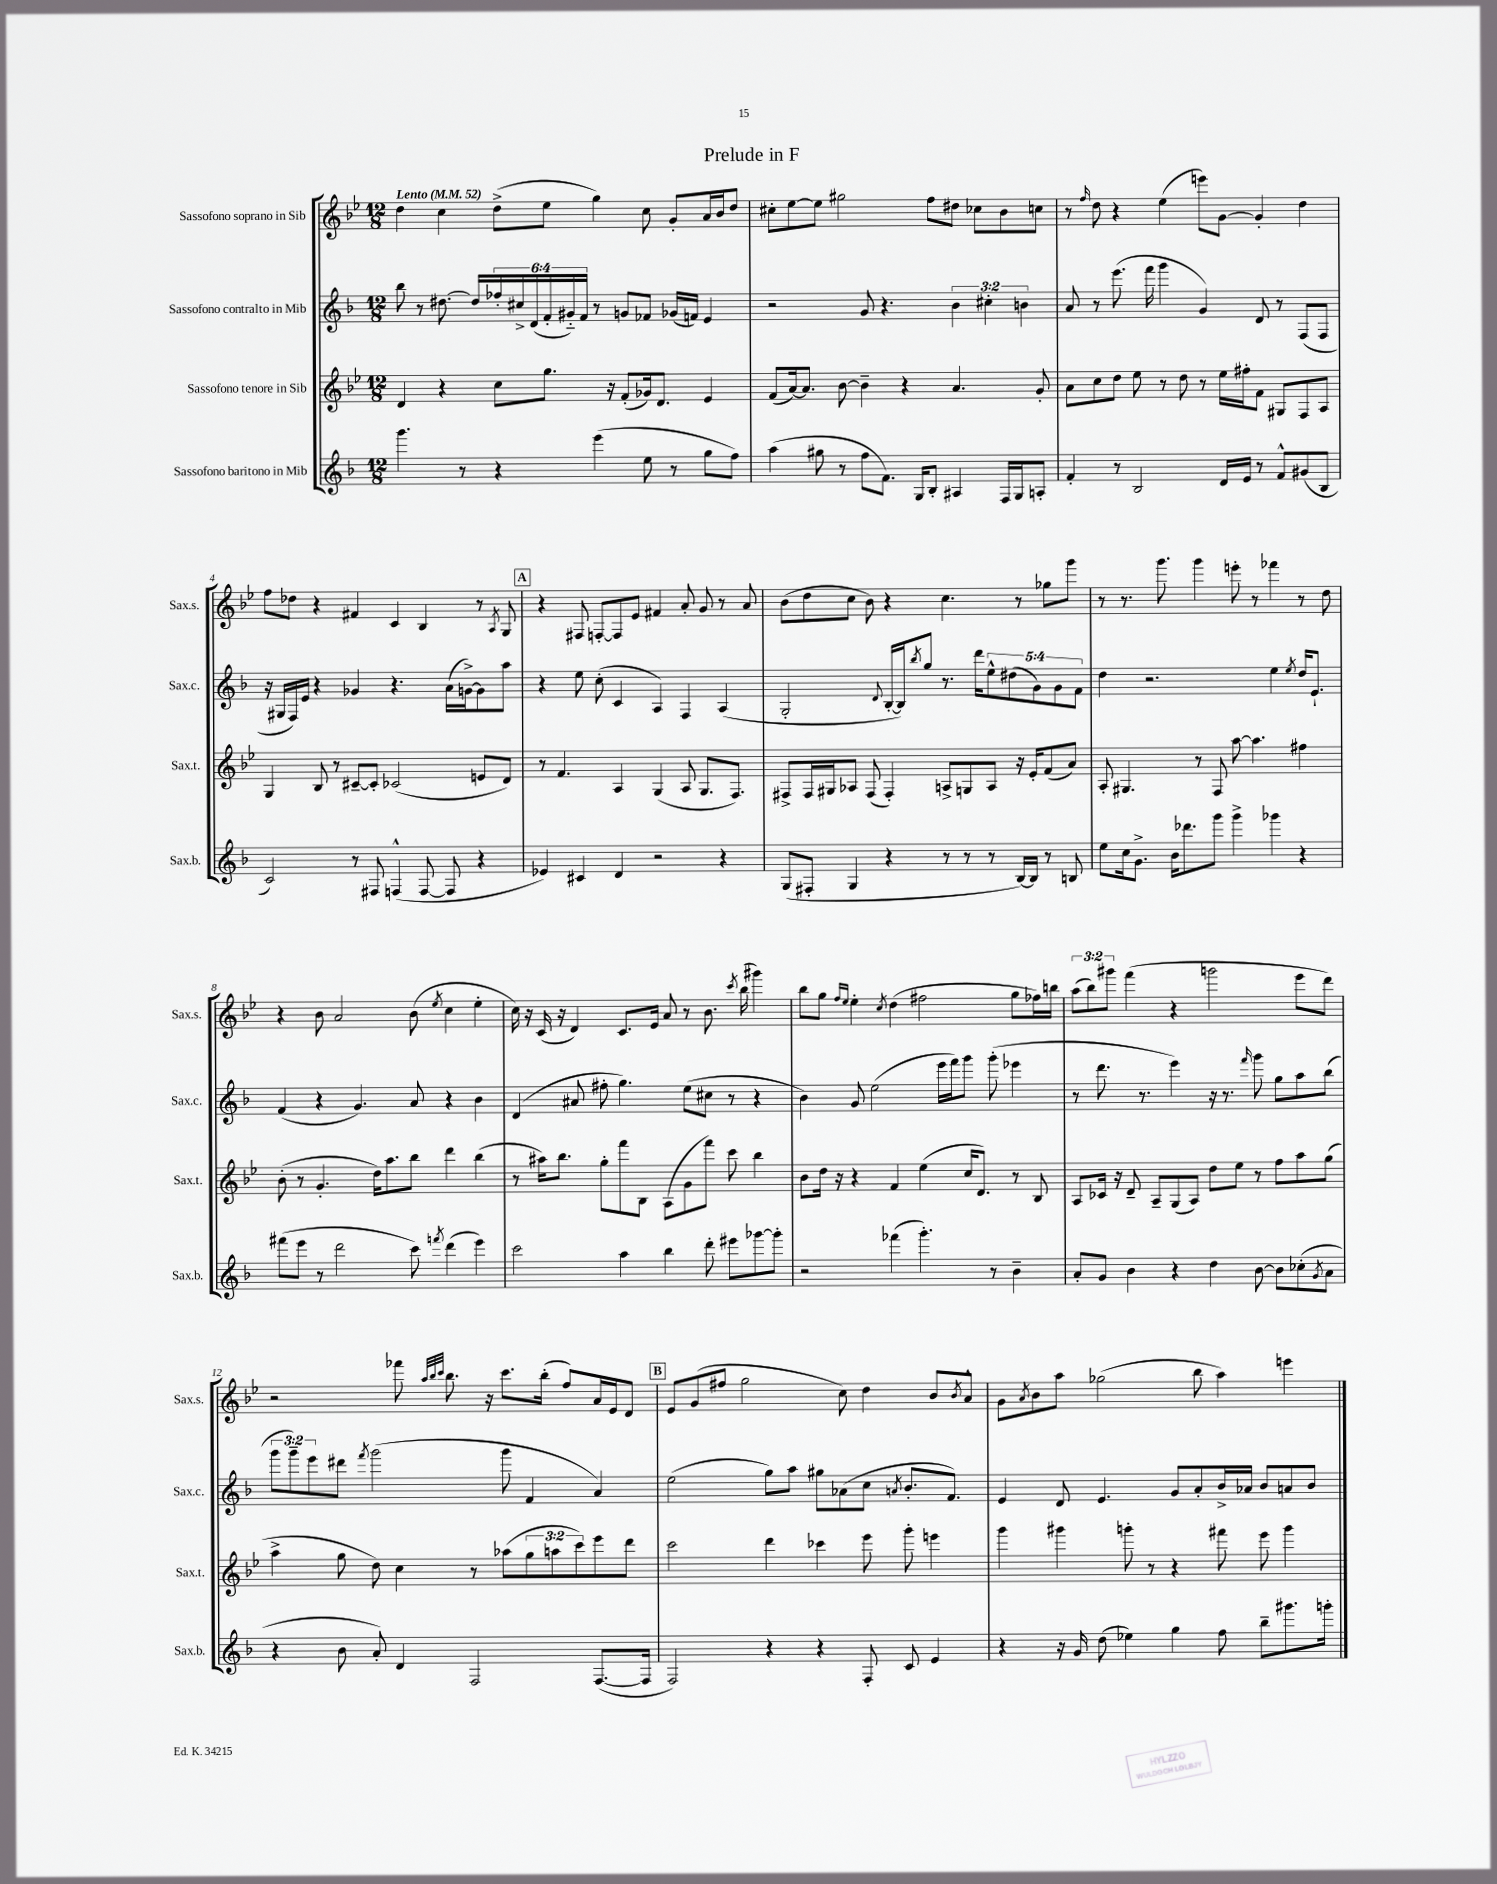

**kern	**kern	**kern	**kern
*part4	*part3	*part2	*part1
*staff4	*staff3	*staff2	*staff1
*I"Sassofono baritono in Mib	*I"Sassofono tenore in Sib	*I"Sassofono contralto in Mib	*I"Sassofono soprano in Sib
*I'Sax.b.	*I'Sax.t.	*I'Sax.c.	*I'Sax.s.
*clefG2	*clefG2	*clefG2	*clefG2
*k[b-]	*k[b-e-]	*k[b-]	*k[b-e-]
*M12/8	*M12/8	*M12/8	*M12/8
*MM52	*MM52	*MM52	*MM52
=1	=1	=1	=1
!	!	!	!LO:TX:a:B:t=Lento
4.ggg\	4d/	8bb-\	4dd\
.	.	8r	.
.	4r	[8.dd#X\	4cc\
8r	.	.	.
.	.	16dd#/LL]	.
4r	8cc\L	24ff-X'/	(8dd^\L
.	.	24cc#X^/	.
.	.	(24d/	.
.	8.gg\J	24f'/	8ee-\J
.	.	24g#X/)	.
.	.	24f/JJ	.
(4eee\	.	8r	4gg\)
.	16r	.	.
.	(8f'/L	8gn/L	.
8ee\	16g-X/k)	8f-X/J	8cc\
.	8.d/J	.	.
8r	.	(16g-X/LL	8g'/L
.	.	16fn/JJ)	.
8gg\L	4e-/	4e/	16a/L
.	.	.	16b-/J
8ff\J)	.	.	8dd/J
=2	=2	=2	=2
(4aa\	(8f/L	2r	8cc#X'\L
.	[16a/k)	.	[8ee-\
.	8.a/J]	.	.
8gg#X\	.	.	8ee-\J]
8r	[8b-\	.	2gg#X\
8ff\L	4b-~\]	8g/	.
8.f\J)	.	4.r	.
.	4r	.	.
16G/KL	.	.	.
8B-'/J	.	.	8ff\L
4A#X/	4.a/	6b-\	8dd#X\J
.	.	.	8cc-X\L
.	.	6cc#X'\	.
16F/LL	.	.	8b-\
16G/J	.	.	.
.	.	6bn\	.
8An'/J	8g'/	.	8ccn\J
=3	=3	=3	=3
4f'/	8a\L	8a/	8r
.	.	.	16qqff/
.	8cc\	8r	8dd\
8r	8dd\J	(8.eee\	4r
2B-/	8ee-\	.	.
.	.	16fff\	.
.	8r	4ggg\	(4ee-\
.	8dd\	.	.
.	8r	4g/)	8eeen\L)
16d/LL	16ee-\LL	.	[8g\J
16e/JJ	16ff#X'\J	.	.
8r	8f\J	8d/	4g'/]
8f^^/L	8G#X/L	8r	.
(8g#X/	8F/	(8F/L	4dd\
8B-/J	8A/J	8F/J	.
!!LO:LB:g=z
=4	=4	=4	=4
2c/)	4G/	16r	8ff\L
.	.	16G#X/LL	.
.	.	16F/)	8dd-X\J
.	.	16e/JJ	.
.	8B-/	4r	4r
.	8r	.	.
8r	[8c#X~/L	4g-X/	4f#X/
8F#X/	8c#'/J]	.	.
(4Fn^^/	(2c-X/	4.r	4c/
[8F/	.	.	4B-/
8F/]	.	(16a\LL	.
.	.	[16gn^\J)	.
4r	8en/L	8g\]	8r
.	.	.	8qA/
.	8d/J)	8aa\J	8G/
!!LO:REH:place=s1:t=A
=5	=5	=5	=5
4e-X/)	8r	4r	4r
.	4.f/	.	.
4c#X/	.	8ee\	8F#X/
.	.	(8cc'\	[8Fn'/L
4d/	4A/	4c/	8F/]
.	.	.	8e-/J
2r	(4G/	4A/)	4f#X/
.	8A/	4F/	8a'/
.	8.G/L	.	8g/
4r	.	(4A/	8r
.	8.F/J)	.	.
.	.	.	8a/
=6	=6	=6	=6
(8G/L	8F#X^/L	2G'/	(8b-\L
8F#X'/J	16F#/L	.	8dd\
.	16G#X/J	.	.
4G/	8A-X/J	.	8cc\J
.	(8F#/	.	8b-\)
.	.	8qqd/	.
4r	4F#'/)	[16B-'/LL	4r
.	.	16B-/J])	.
.	.	8qbb-/	.
.	.	8gg/J	.
8r	8An^/L	8.r	4.cc\
8r	8Gn/	.	.
.	.	16ddd\KL	.
8r	8A/J	10ee^^\	.
.	.	(10dd#X\	.
[16B-/LL)	16r	.	8r
16B-/JJ]	16e-'/KL	.	.
.	.	10g\)	.
8r	(8f/	.	8gg-X\L
.	.	10g\	.
8Bn/	8a/J)	.	8ggg\J
.	.	10f\J	.
=7	=7	=7	=7
8ee\L	8A'/	4dd\	8r
16cc\k	4.G#X/	.	8.r
8.g^\J	.	.	.
.	.	2.r	.
.	.	.	8.ggg\
16b-\KL	.	.	.
8.ddd-X\	.	.	.
.	8r	.	4ggg\
8ggg\J	8F/	.	.
4ggg^\	[8aa\	.	8eeen'\
.	4.aa\]	.	8r
4ggg-X\	.	4ee\	4fff-X\
.	.	8qee/	.
4r	4ff#X\	16dd/KL	8r
.	.	8.e`/J	.
.	.	.	8dd\
!!LO:LB:g=z
=8	=8	=8	=8
(8fff#X\L	(8b-'\	(4f/	4r
8eee\J	8r	.	.
8r	4.g'/	4r	8b-\
2ddd\	.	.	2a/
.	.	4.g/)	.
.	16dd\KL)	.	.
.	8.aa\	.	.
8ccc\)	8bb-\J	8a/	(8b-\
8qfffn/	.	.	8qee-/
(4ddd\	4ddd\	4r	4cc\
4eee\)	(4bb-\	4b-\	4ee-'\
=9	=9	=9	=9
2ccc\	8r	(4d/	16cc\)
.	.	.	16r
.	16aa#X\KL)	.	(16c/
.	8.bb-\J	.	16r
.	.	8a#X/	4d/)
.	8gg'\L	8ff#X'\	.
4aa\	8fff\	4.gg\)	8.c/L
.	8B-\J	.	.
.	.	.	16e-/Jk
4bb-\	(8A\L	.	8a/
.	8g\	(8ee\L	8r
8ddd'\	8fff\J)	8cc#X\J	8.b-\
8eee#X\L	8ccc\	8r	.
.	.	.	8qccc/
.	.	.	(16bb-\
[8ggg-X\	4bb-\	4r	4ggg#X\)
8ggg-'\J]	.	.	.
=10	=10	=10	=10
2r	8b-\L	4b-\)	8bb-\L
.	16dd\Jk	.	8gg\J
.	16r	.	.
.	.	.	16qqff/LL
.	.	.	16qqee-/JJ
.	4r	8g/	4ee-'\
.	.	(2ee\	.
.	.	.	8qcc/
(4fff-X\	4f/	.	(4dd\
4.ggg'\)	(4ee-\	.	2ff#X\
.	.	16eee\LL	.
.	.	16fff\J)	.
.	16cc/KL	8ggg\J	.
.	8.d/J)	.	.
8r	.	(8ggg'\	.
4b-~\	8r	4eee-X\	8gg\L
.	8B-/	.	16ff-X\L)
.	.	.	16bbn\JJ
=11	=11	=11	=11
8a'/L	8A/L	8r	(12aa\L
.	.	.	12bb-\)
8g/J	16c-X/Jk	8.ddd\	.
.	.	.	12ggg#X\J
.	16r	.	.
4b-\	8d~/	.	(4fff\
.	.	8.r	.
.	8A~/L	.	.
4r	(8G/	4eee\)	4r
.	8A/J)	.	.
4dd\	8dd\L	16r	2gggn\
.	.	8.r	.
.	8ee-\J	.	.
.	.	16qqfff/	.
[8b-\	8r	8ggg\	.
8b-\L]	8ff\L	8gg\L	.
(8cc-X'\	8aa\	8aa\	8eee-\L
8qg/	.	.	.
8a\J	(8gg\J	(8bb-\J	8ddd\J)
!!LO:LB:g=z
=12	=12	=12	=12
4r	4aa^\	12ggg\L	2r
.	.	12ggg~\)	.
.	.	12eee\	.
8b-\	8gg\	8ddd#X\J	.
.	.	8qfff/	.
8a'/)	8dd\)	(2ggg\	.
4d/	4cc\	.	8fff-X\
.	.	.	32qqaa/LLL
.	.	.	32qqbb-/
.	.	.	32qqccc/JJJ
.	.	.	8.bb-\
2F/	8r	.	.
.	.	.	16r
.	(8aa-X\L	8ggg\	8.ccc\L
.	12gg\	4f/	.
.	.	.	(16bb-'\Jk
.	12aan\	.	.
.	.	.	8ff/L)
.	12ccc\)	.	.
([8.F/L	8eee-\	4a/)	16a/L
.	.	.	16e-/J
.	8ddd\J	.	8d/J
16F/Jk]	.	.	.
!!LO:REH:place=s1:t=B
=13	=13	=13	=13
2F/)	2ccc\	(2ee\	8e-/L
.	.	.	(8g/
.	.	.	8ff#X/J
.	.	.	2gg\
4r	4ddd\	8gg\L)	.
.	.	8aa\J	.
4r	4ccc-X\	8gg#X\L	.
.	.	(8a-X\	8cc\)
8F'/	8eee-\	8cc\J	4dd\
.	.	8qan/	.
8c/	8ggg'\	8.b-'/L	.
4e/	4eeen\	.	8b-/L
.	.	8.f/J)	.
.	.	.	8qb-/
.	.	.	8a^^/J
=14	=14	=14	=14
4r	4ggg\	4e/	8g\L
.	.	.	8qa/
.	.	.	8b-\
16r	4ggg#X\	8d/	8aa\J
16g/	.	.	.
(8dd\	.	4.e/	(2gg-X\
4ee-X\)	8gggn'\	.	.
.	8r	.	.
4gg\	4r	8g/L	.
.	.	8a'/	8bb-\
8ff\	8fff#X\	16b-^/L	4aa\)
.	.	16a-X/JJ	.
8bb-~\L	8eee-\	8b-/L	.
8.ggg#X\	4ggg\	8an/	4eeen\
.	.	8b-/J	.
16gggn'\Jk	.	.	.
==	==	==	==
*-	*-	*-	*-
